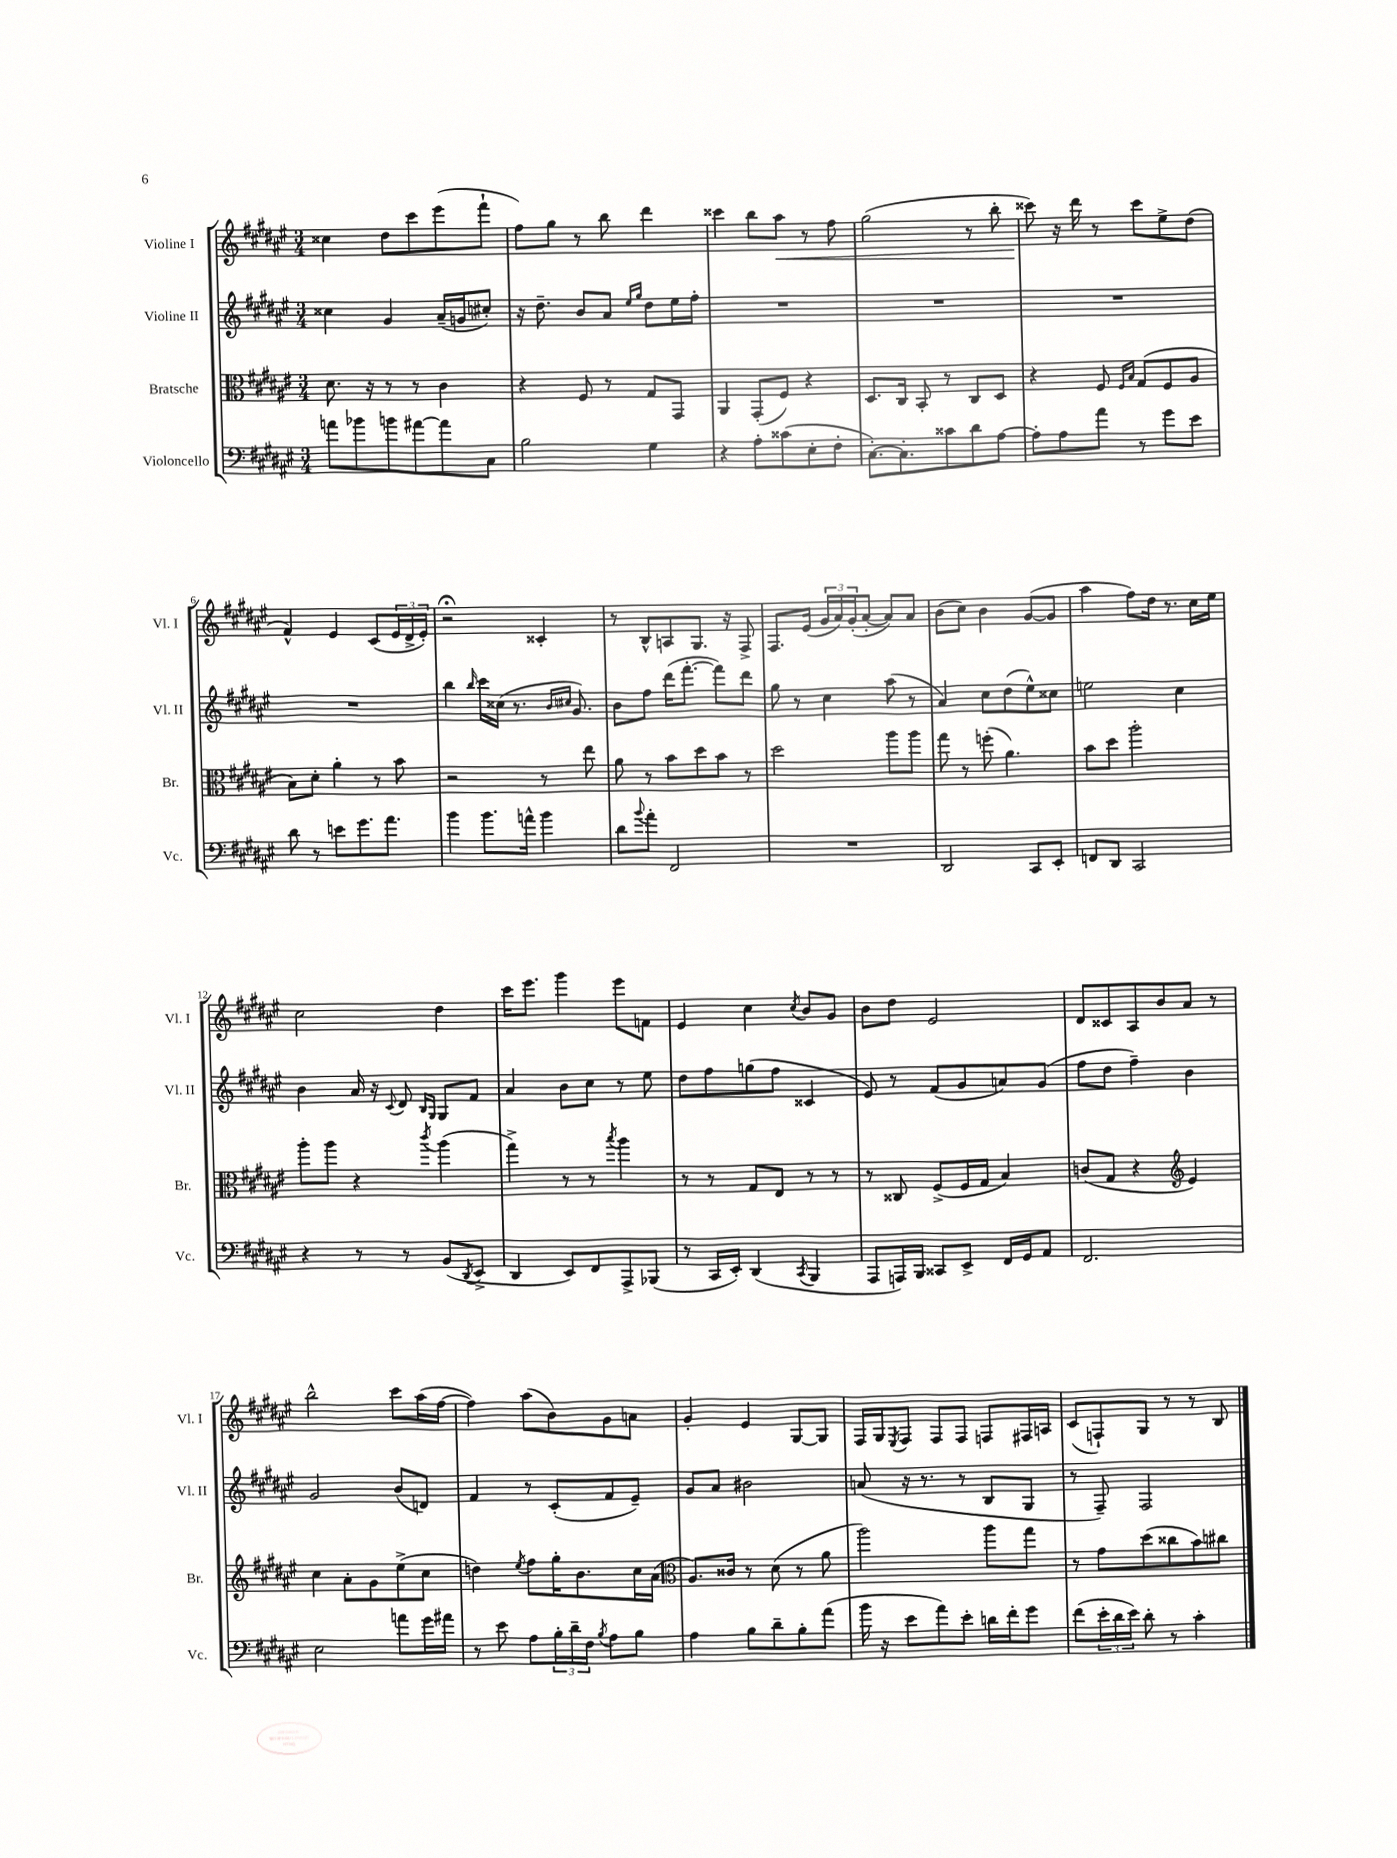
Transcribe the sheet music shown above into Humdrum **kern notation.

**kern	**kern	**kern	**kern
*staff4	*staff3	*staff2	*staff1
*clefF4	*clefC3	*clefG2	*clefG2
*k[f#c#g#d#a#e#]	*k[f#c#g#d#a#e#]	*k[f#c#g#d#a#e#]	*k[f#c#g#d#a#e#]
*M3/4	*M3/4	*M3/4	*M3/4
8a	8.d#	4cc##	4cc##
8b-	.	.	.
.	16r	.	.
8b	8r	4g#	8dd#
[8a#	8r	.	8ccc#
8a#]	4c#	(16a#~	(8eee#
.	.	16g	.
8C#	.	8cc#')	8fff#`
=	=	=	=
2B	4r	16r	8ff#)
.	.	8.dd#~	.
.	.	.	8gg#
.	8F#	8b	8r
.	8r	8a#	8bb
.	.	16qqee#	.
.	.	16qqgg#	.
4G#	8G#	8dd#	4ddd#
.	8GG#	16ee#	.
.	.	16ff#'	.
=	=	=	=
4r	4AA#	2.r	4ccc##
8A#'	(8GG#'	.	8bb
(8c##	8F#)	.	8aa#
8E#'	4r	.	8r
8F#'	.	.	8ff#
=	=	=	=
[8.C#')	8.D#	2.r	(2gg#
8.C#']	16C#	.	.
.	8BB'	.	.
8c##	8r	.	.
8d#	8C#	.	8r
[8A#	8D#	.	8bb'
=	=	=	=
8A#']	4r	2.r	8ccc##)
8A#	.	.	16r
.	.	.	16ddd#
8a#	8F#	.	8r
.	16qqF#	.	.
.	16qqB	.	.
8r	(8G#	.	8ccc##
8g#	8F#	.	8ee#^
8e#	8A#	.	(8dd#
=	=	=	=
8d#	8B)	2.r	4f#^^)
8r	8d#'	.	.
8e	4a#'	.	4e#
8.g#	.	.	.
.	8r	.	(8c#
8.a#	.	.	.
.	8b	.	24e#
.	.	.	24d#^
.	.	.	24e#')
=	=	=	=
4b	2r	4bb	2r;
.	.	16qqbb	.
8.b	.	16ccc#	.
.	.	(16cc##	.
.	.	8.r	.
16a^^	.	.	.
4b	8r	.	4c##'
.	.	16qqb	.
.	.	16qqcc#	.
.	.	8.g#)	.
.	8ee#	.	.
=	=	=	=
8d#	8a#	8b	8r
8qqb	.	.	.
8a#'	8r	8ff#	8B^^
2FF#	8b	(16ddd#	8A
.	.	[8.fff#'	.
.	8dd#	.	8.G#
.	8b	8fff#])	.
.	.	.	16r
.	8r	8ddd#	8F#^
=	=	=	=
2.r	2dd#	8gg#	8.F#
.	.	8r	.
.	.	.	(16e#
.	.	4cc#	24g#
.	.	.	24a#)
.	.	.	(24g#'
.	.	.	[8a#'
.	8aa#	(8aa#	8a#])
.	8aa#	8r	8a#
=	=	=	=
2DD#	8gg#	4a#)	(8b
.	8r	.	8cc#)
.	(8ff'	8cc#	4b
.	4.a#)	(8dd#	.
8CC#	.	8ee#^^)	([8g#
8EE#'	.	8cc##	8g#]
=	=	=	=
8FF	8b	2ee	4aa#
8DD#	8dd#	.	.
2CC#	2aa#'	.	8ff#)
.	.	.	16dd#
.	.	.	8.r
.	.	4cc#	.
.	.	.	16cc#
.	.	.	16ee#
=	=	=	=
4r	8aa#'	4b	2cc#
.	8aa#	.	.
8r	4r	16a#	.
.	.	16r	.
.	.	8qqc#	.
8r	.	8d#	.
.	.	16qqB	.
.	8qccc#	16qqG#	.
(8BB	(4aa#	8G#	4dd#
8qDD#	.	.	.
8EE#^	.	8f#	.
=	=	=	=
4DD#	4gg#^)	4a#	16ccc#
.	.	.	8.eee#
8EE#)	8r	8b	4ggg#
8FF#	8r	8cc#	.
.	8qbb	.	.
8AAA#^	4aa#	8r	8eee#
(8BBB-	.	8ee#	8f
=	=	=	=
8r	8r	8dd#	4e#
16CC#	8r	8ff#	.
16EE#')	.	.	.
(4DD#	8G#	(8gg	4cc#
.	8E#	8ff#	.
8qCC#	.	.	8qcc#
4BBB	8r	4c##	8b
.	8r	.	8g#
=	=	=	=
8AAA#	8r	8e#)	8b
16AAA)	8C##	8r	8dd#
16BBB	.	.	.
8CC##	(8F#^	(8f#	2e#
8EE#^	16F#	8g#	.
.	16G#	.	.
16FF#	4B)	8a)	.
16GG#	.	.	.
8AA#	.	(8g#	.
=	=	=	=
2.FF#	(8c	8ff#	8d#
.	8G#	8dd#	8c##
.	4r	4ff#~)	8A#
.	.	.	8b
*	*clefG2	*	*
.	4e#)	4b	8a#
.	.	.	8r
=	=	=	=
2E#	4cc#	2g#	2bb^^
.	8a#'	.	.
.	8g#	.	.
8a	(8ee#^	(8b	8ccc#
16g#	8cc#	8d)	(16aa#
16a#	.	.	[16ff#
=	=	=	=
8r	4dd)	4f#	4ff#])
8e#	.	.	.
.	8qee#	.	.
8A#	8ff#	8r	(8aa#
24B'	16gg#'	(8c#'	8b)
24d#~	.	.	.
.	8.b	.	.
24F#	.	.	.
8qB	.	.	.
8A#	.	8f#	8g#
8B	16cc#	8e#~)	8a
.	(16a#	.	.
=	=	=	=
*	*clefC3	*	*
4A#	8.A#)	8g#	4g#'
.	.	8a#	.
.	16c##	.	.
8B	8r	2b#	4e#
8d#~	(8d#	.	.
8B'	8r	.	[8G#
(8a#	8a#	.	8G#]
=	=	=	=
16b	2aa#)	(8a	16F#
16r	.	.	16G#
.	.	.	8qE#
8e#	.	16r	8F#
.	.	8.r	.
8a#)	.	.	8F#
8e#'	.	8r	8F#
16d	8aa#	8B	8F
16f#'	.	.	.
8g#	8gg#	8G#	16F#
.	.	.	16A
=	=	=	=
(8f#	8r	8r	(8c#
24e#'	8g#	8F#~)	8F`)
24d#	.	.	.
24e#)	.	.	.
8d#'	(8dd#	2F#	8G#
8r	8cc##	.	8r
4c#'	8b)	.	8r
.	8cc#	.	8B
==	==	==	==
*-	*-	*-	*-
